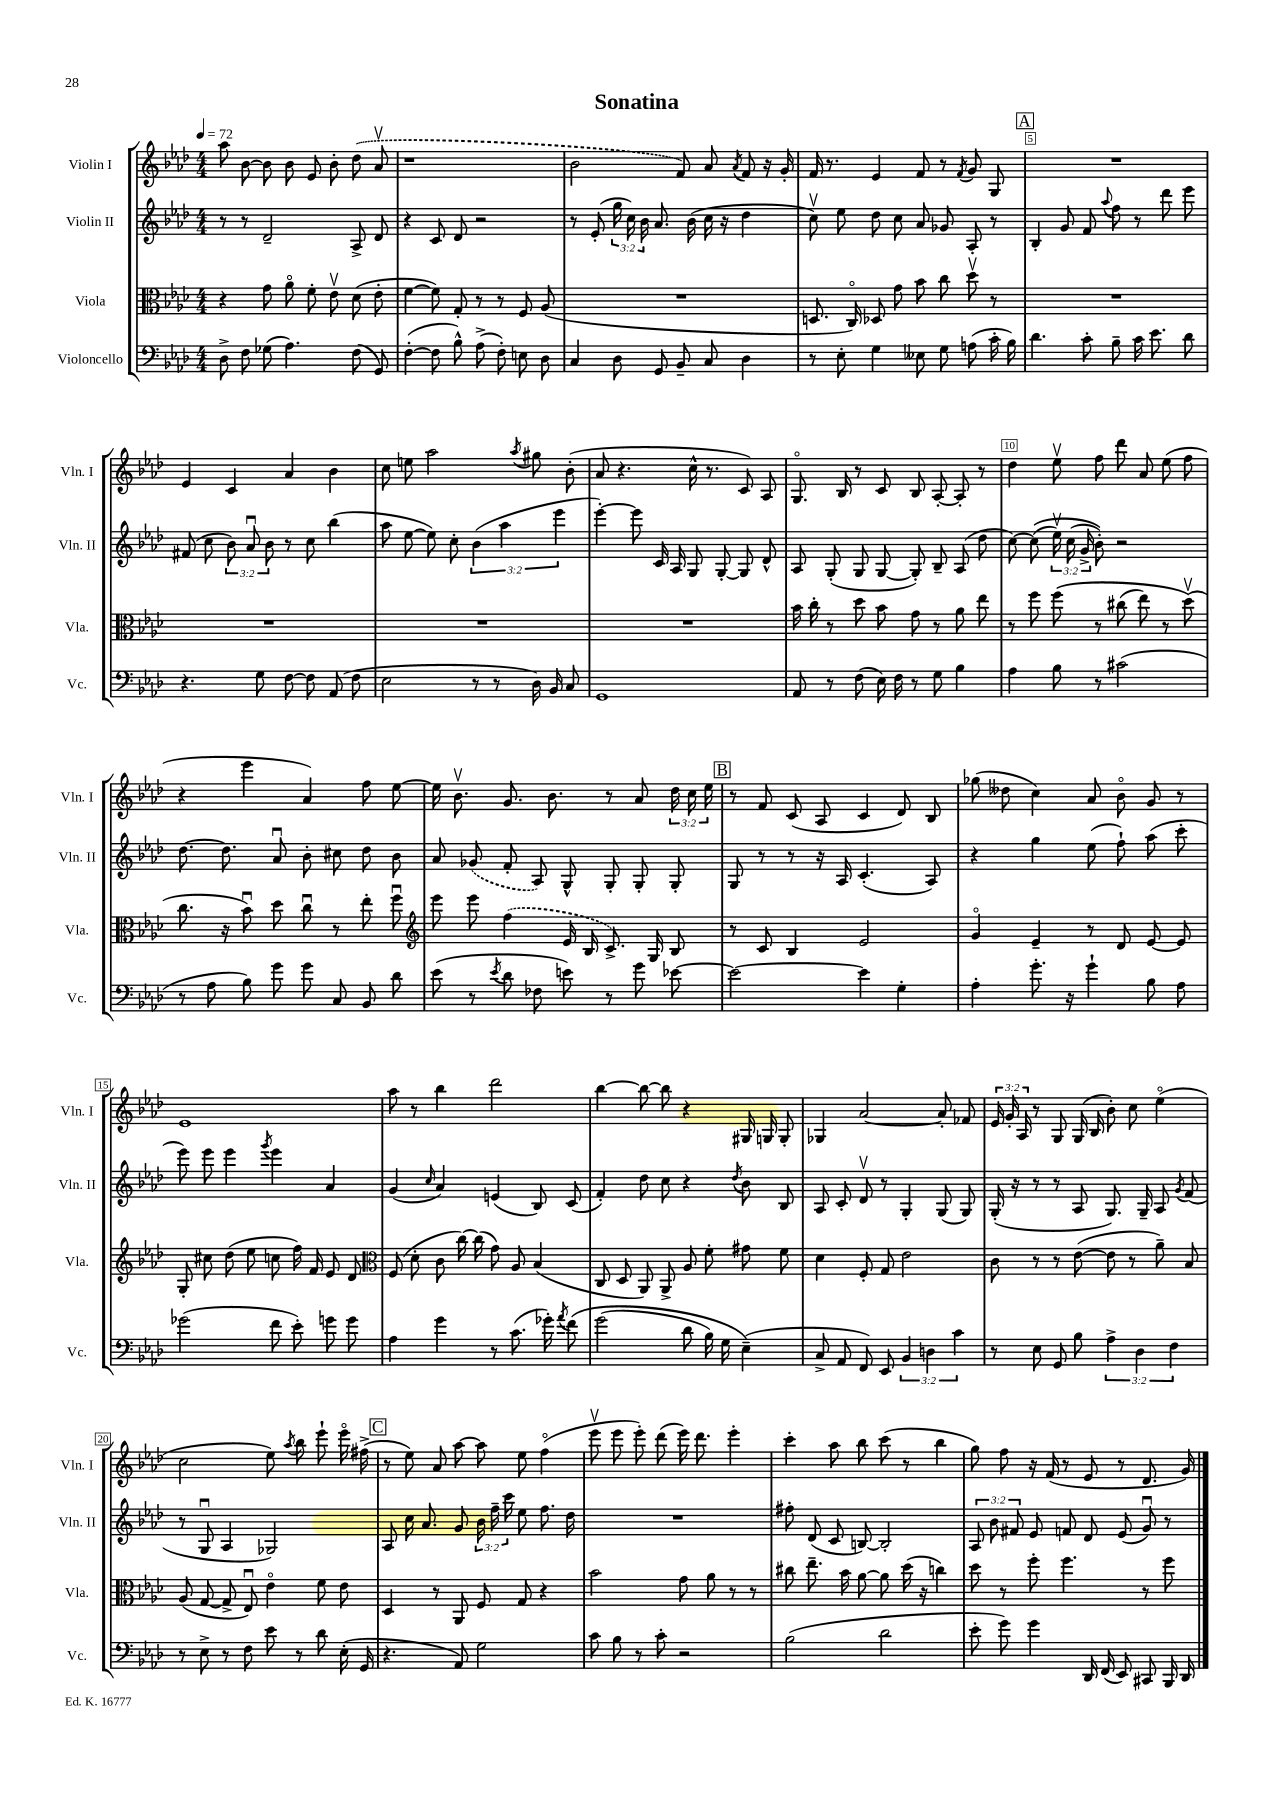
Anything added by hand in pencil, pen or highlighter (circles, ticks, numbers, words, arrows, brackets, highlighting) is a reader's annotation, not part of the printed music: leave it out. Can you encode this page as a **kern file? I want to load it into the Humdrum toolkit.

**kern	**kern	**kern	**kern
*part4	*part3	*part2	*part1
*staff4	*staff3	*staff2	*staff1
*I"Violoncello	*I"Viola	*I"Violin II	*I"Violin I
*I'Vc.	*I'Vla.	*I'Vln. II	*I'Vln. I
*clefF4	*clefC3	*clefG2	*clefG2
*k[b-e-a-d-]	*k[b-e-a-d-]	*k[b-e-a-d-]	*k[b-e-a-d-]
*M4/4	*M4/4	*M4/4	*M4/4
*MM72	*MM72	*MM72	*MM72
=1	=1	=1	=1
8D-^\	4r	8r	8aa-\
8F\	.	8r	[8b-\
(8G-X\	8g\	2d-~/	8b-\]
4.A-\)	8a-\	.	8b-\
.	8f'\	.	8e-/
.	8e-v\	.	8b-'\
(8F\	(8d-\	8A-^/	(8dd-\
8GG/)	8e-'\	8d-/	8a-v/
=2	=2	=2	=2
([4F'\	[4f\	4r	1r
8F\]	8f\])	8c/	.
8B-^^\)	8G'/	8d-/	.
(8A-^\	8r	2r	.
8F'\)	8r	.	.
8En\	8F/	.	.
8D-\	(8A-/	.	.
=3	=3	=3	=3
4C/	1r	8r	2b-\
.	.	(8e-'/	.
8D-\	.	24gg\	.
.	.	24cc\)	.
.	.	24b-\	.
8GG/	.	8.a-/	.
8BB-~/	.	.	8f/)
.	.	(16b-\	.
8C/	.	16cc\	8a-/
.	.	16r	.
.	.	.	8qa-/
4D-\	.	4dd-\	8f/
.	.	.	16r
.	.	.	16g'/
=4	=4	=4	=4
8r	8.Dn/	8ccv\)	16f/
.	.	.	8.r
8E-'\	.	8ee-\	.
.	16C/)	.	.
4G\	8D-X/	8dd-\	4e-/
.	8g\	8cc\	.
8E--X\	8b-\	8a-/	8f/
8G\	8cc\	8g-X/	8r
.	.	.	8qf/
(8An\	8dd-v\	8A-'/	8g/
16c'\	8r	8r	8G/
16B-\)	.	.	.
!!LO:REH:place=s1:t=A
=5	=5	=5	=5
4.d-\	1r	4B-'/	1r
.	.	8g/	.
8c'\	.	8f/	.
.	.	8qqaa-/	.
8B-~\	.	8ff\	.
16c\	.	8r	.
8.e-\	.	.	.
.	.	8ddd-\	.
8d-\	.	8eee-\	.
!!LO:LB:g=z
=6	=6	=6	=6
4.r	1r	(8f#X/	4e-/
.	.	8cc\	.
.	.	12b-\)	4c/
.	.	12a-u/	.
8G\	.	.	.
.	.	12b-\	.
[8F\	.	8r	4a-/
8F\]	.	8cc\	.
(8AA-/	.	(4bb-\	4b-\
8F\	.	.	.
=7	=7	=7	=7
2E-\	1r	8aa-\	8cc\
.	.	[8ee-\	8een\
.	.	8ee-\])	2aa-\
.	.	8cc'\	.
8r	.	(6b-\	.
8r	.	.	.
.	.	6aa-\	.
.	.	.	8qaa-/
16D-\)	.	.	8gg#X\
16BB-/	.	.	.
.	.	6eee-\	.
8C/	.	.	(8b-'\
=8	=8	=8	=8
1GG	1r	[4eee-'\)	8a-/
.	.	.	4.r
.	.	8eee-\]	.
.	.	16c/	.
.	.	16A-/	.
.	.	8G/	16cc^^\
.	.	.	8.r
.	.	[8G'/	.
.	.	8G/]	8c/)
.	.	8d-^^/	8A-/
=9	=9	=9	=9
8AA-/	16b-\	8A-/	8.G/
.	16cc'\	.	.
8r	8r	(8G'/	.
.	.	.	16B-/
(8F\	8dd-\	8G/	8r
16E-\)	8b-\	[8G/	8c/
16F\	.	.	.
8r	8g\	8G'/])	8B-/
8G\	8r	8B-~/	[8A-'/
4B-\	8a-\	(8A-/	8A-'/]
.	8ee-\	8dd-\	8r
=10	=10	=10	=10
4A-\	8r	[8cc\)	4dd-\
.	8ff\	((8cc\]	.
8B-\	(8ff\	24ee-v\)	8ee-v\
.	.	(24cc\	.
.	.	24g^/	.
8r	8r	8b-'\))	8ff\
(2c#X\	(8cc#X\	2r	8ddd-\
.	8ee-\)	.	8a-/
.	8r	.	(8ee-\
.	(8dd-v\)	.	8ff\
!!LO:LB:g=z
=11	=11	=11	=11
8r	8.cc\	[8.dd-\	4r
8A-\	.	.	.
.	16r	8.dd-\]	.
8B-\)	8b-u\)	.	4eee-\
8g\	8dd-\	8a-u/	.
8g\	8ccu\	8b-'\	4a-/)
8C/	8r	8cc#X\	.
8BB-/	8ee-'\	8dd-\	8ff\
8d-\	8ffu\	8b-\	[8ee-\
=12	=12	=12	=12
*	*clefG2	*	*
(8e-\	8eee-\	8a-/	16ee-\]
.	.	.	8.b-v\
8r	8eee-\	(8g-X/	.
8qe-/	.	.	.
8d-\	(4ff\	8f'/	8.g/
8F-X\	.	8A-/)	.
.	.	.	8.b-\
8en\)	16e-/	8G^^/	.
.	16B-/	.	.
8r	8.c^/)	8G'/	8r
8g\	.	8G'/	8a-/
.	16G/	.	.
[8e-X\	8B-/	8G'/	24dd-\
.	.	.	24cc\
.	.	.	24ee-\
!!LO:REH:place=s1:t=B
=13	=13	=13	=13
2e-\_	8r	8G/	8r
.	8c/	8r	8f/
.	4B-/	8r	(8c/
.	.	16r	8A-/
.	.	16A-/	.
4e-\]	2e-/	(4.c'/	4c/
4G'\	.	.	8d-/)
.	.	8A-/)	8B-/
=14	=14	=14	=14
4A-'\	4g/	4r	(8gg-X\
.	.	.	8dd--X\
8.g'\	4e-~/	4gg\	4cc\)
16r	.	.	.
4g`\	8r	(8ee-\	8a-/
.	8d-/	8ff`\)	8b-\
8B-\	[8e-/	(8aa-\	8g/
8A-\	8e-/]	8ccc'\	8r
!!LO:LB:g=z
=15	=15	=15	=15
(2g-X\	8G'/	8eee-\)	1e-
.	8cc#X\	8eee-\	.
.	(8dd-\	4eee-\	.
.	8ee-\	.	.
.	.	8qggg/	.
8f\	8ccn\	4eee-\	.
8e-'\)	16ff\)	.	.
.	16f/	.	.
8gn\	8e-/	4a-/	.
8g\	8d-/	.	.
=16	=16	=16	=16
*	*clefC3	*	*
4A-\	(8F/	(4g/	8aa-\
.	8d-'\	.	8r
.	.	16qqcc/	.
4g\	8c\	4a-/)	4bb-\
.	[16cc\)	.	.
.	(16cc\]	.	.
8r	8g\)	(4en/	2ddd-\
(8.c\	8A-/	.	.
.	(4B-/	8B-/)	.
16g-X'\)	.	.	.
8qa-/	.	.	.
(8f\	.	(8c/	.
=17	=17	=17	=17
(2g\	8C/	4f'/)	[4bb-\
.	8D-/	.	.
.	8AA-/)	8dd-\	8bb-\_
.	8AA-^/	8cc\	8bb-\]
8d-\	8A-/	4r	4r
16B-\)	8f'\	.	.
16G\	.	.	.
.	.	8qdd-/	.
(4E-~\)	8g#X\	8b-\	16G#X/
.	.	.	16Gn/
.	8f\	8B-/	8G'/
=18	=18	=18	=18
8C^/	4d-\	8A-/	4G-X/
8AA-/	.	8c'/	.
8FF/)	8F'/	8d-v/	[2a-/
8EE-/	8G/	8r	.
6BB-/	2e-\	4G'/	.
6Dn\	.	.	.
.	.	(8G/	8a-'/]
6c\	.	.	.
.	.	8G/)	8f-X/
=19	=19	=19	=19
8r	8c\	(16G'/	24e-/
.	.	.	24g'/
.	.	16r	.
.	.	.	24A-/
8E-\	8r	8r	8r
8GG/	8r	8r	8G/
8B-\	([8e-\	8A-/	(16G/
.	.	.	16B-/
6A-^\	8e-\]	8.G/)	8b-'\)
.	8r	.	8cc\
6D-\	.	.	.
.	.	16G~/	.
.	8a-~\)	8A-/	(4ee-\
6F\	.	.	.
.	.	8qg/	.
.	8B-/	(8f/	.
!!LO:LB:g=z
=20	=20	=20	=20
8r	(8A-/	8r	2cc\
8E-^\	[8G/	8Gu/	.
8r	8G^/]	4A-/	.
8F\	8E-u/)	.	.
8e-\	4e-\	2G-X/)	8ee-\)
.	.	.	8qaa-/
8r	.	.	8bb-\
8d-\	8f\	.	8eee-`\
(16E-'\	8e-\	.	16eee-\
16GG/	.	.	(16ff#X^\
!!LO:REH:place=s1:t=C
=21	=21	=21	=21
4.r	4D-/	8A-/	8r
.	.	16cc\	8ee-\)
.	.	8.a-/	.
.	8r	.	8a-/
8AA-/)	8AA-/	8g/	[8aa-\
2G\	8F/	24b-\	8aa-\]
.	.	24ff~\	.
.	.	24ccc\	.
.	8G/	8ee-\	8ee-\
.	4r	8.ff\	(4ff\
.	.	16dd-\	.
=22	=22	=22	=22
8c\	2b-\	1r	8eee-v\
8B-\	.	.	8eee-\
8r	.	.	8eee-'\)
8c'\	.	.	(8ddd-\
2r	8g\	.	16eee-\)
.	.	.	8.ddd-\
.	8a-\	.	.
.	8r	.	4eee-'\
.	8r	.	.
=23	=23	=23	=23
(2B-\	8cc#X\	8ff#X'\	4ccc'\
.	8.ee-~\	(8d-/	.
.	.	8c/	8aa-\
.	16b-\	.	.
.	[8a-\	[8Bn/)	8bb-\
2d-\	8a-\]	2B'/]	(8ccc\
.	(16dd-\	.	8r
.	16r	.	.
.	4ccn\)	.	4bb-\
=24	=24	=24	=24
8e-'\	8dd-\	12A-/	8gg\)
.	.	12b-\	.
8g\)	8r	.	8ff\
.	.	12f#X/	.
4g\	8ff'\	8e-/	16r
.	.	.	(16f/
.	4.ff\	8fn/	8r
16DD-/	.	8d-/	8e-/
(16FF/	.	.	.
8EE-/)	.	(8e-/	8r
8CC#X/	8r	8gu/)	8.d-/
16BBB-/	8ff\	8r	.
16DD-/	.	.	16g/)
==	==	==	==
*-	*-	*-	*-
